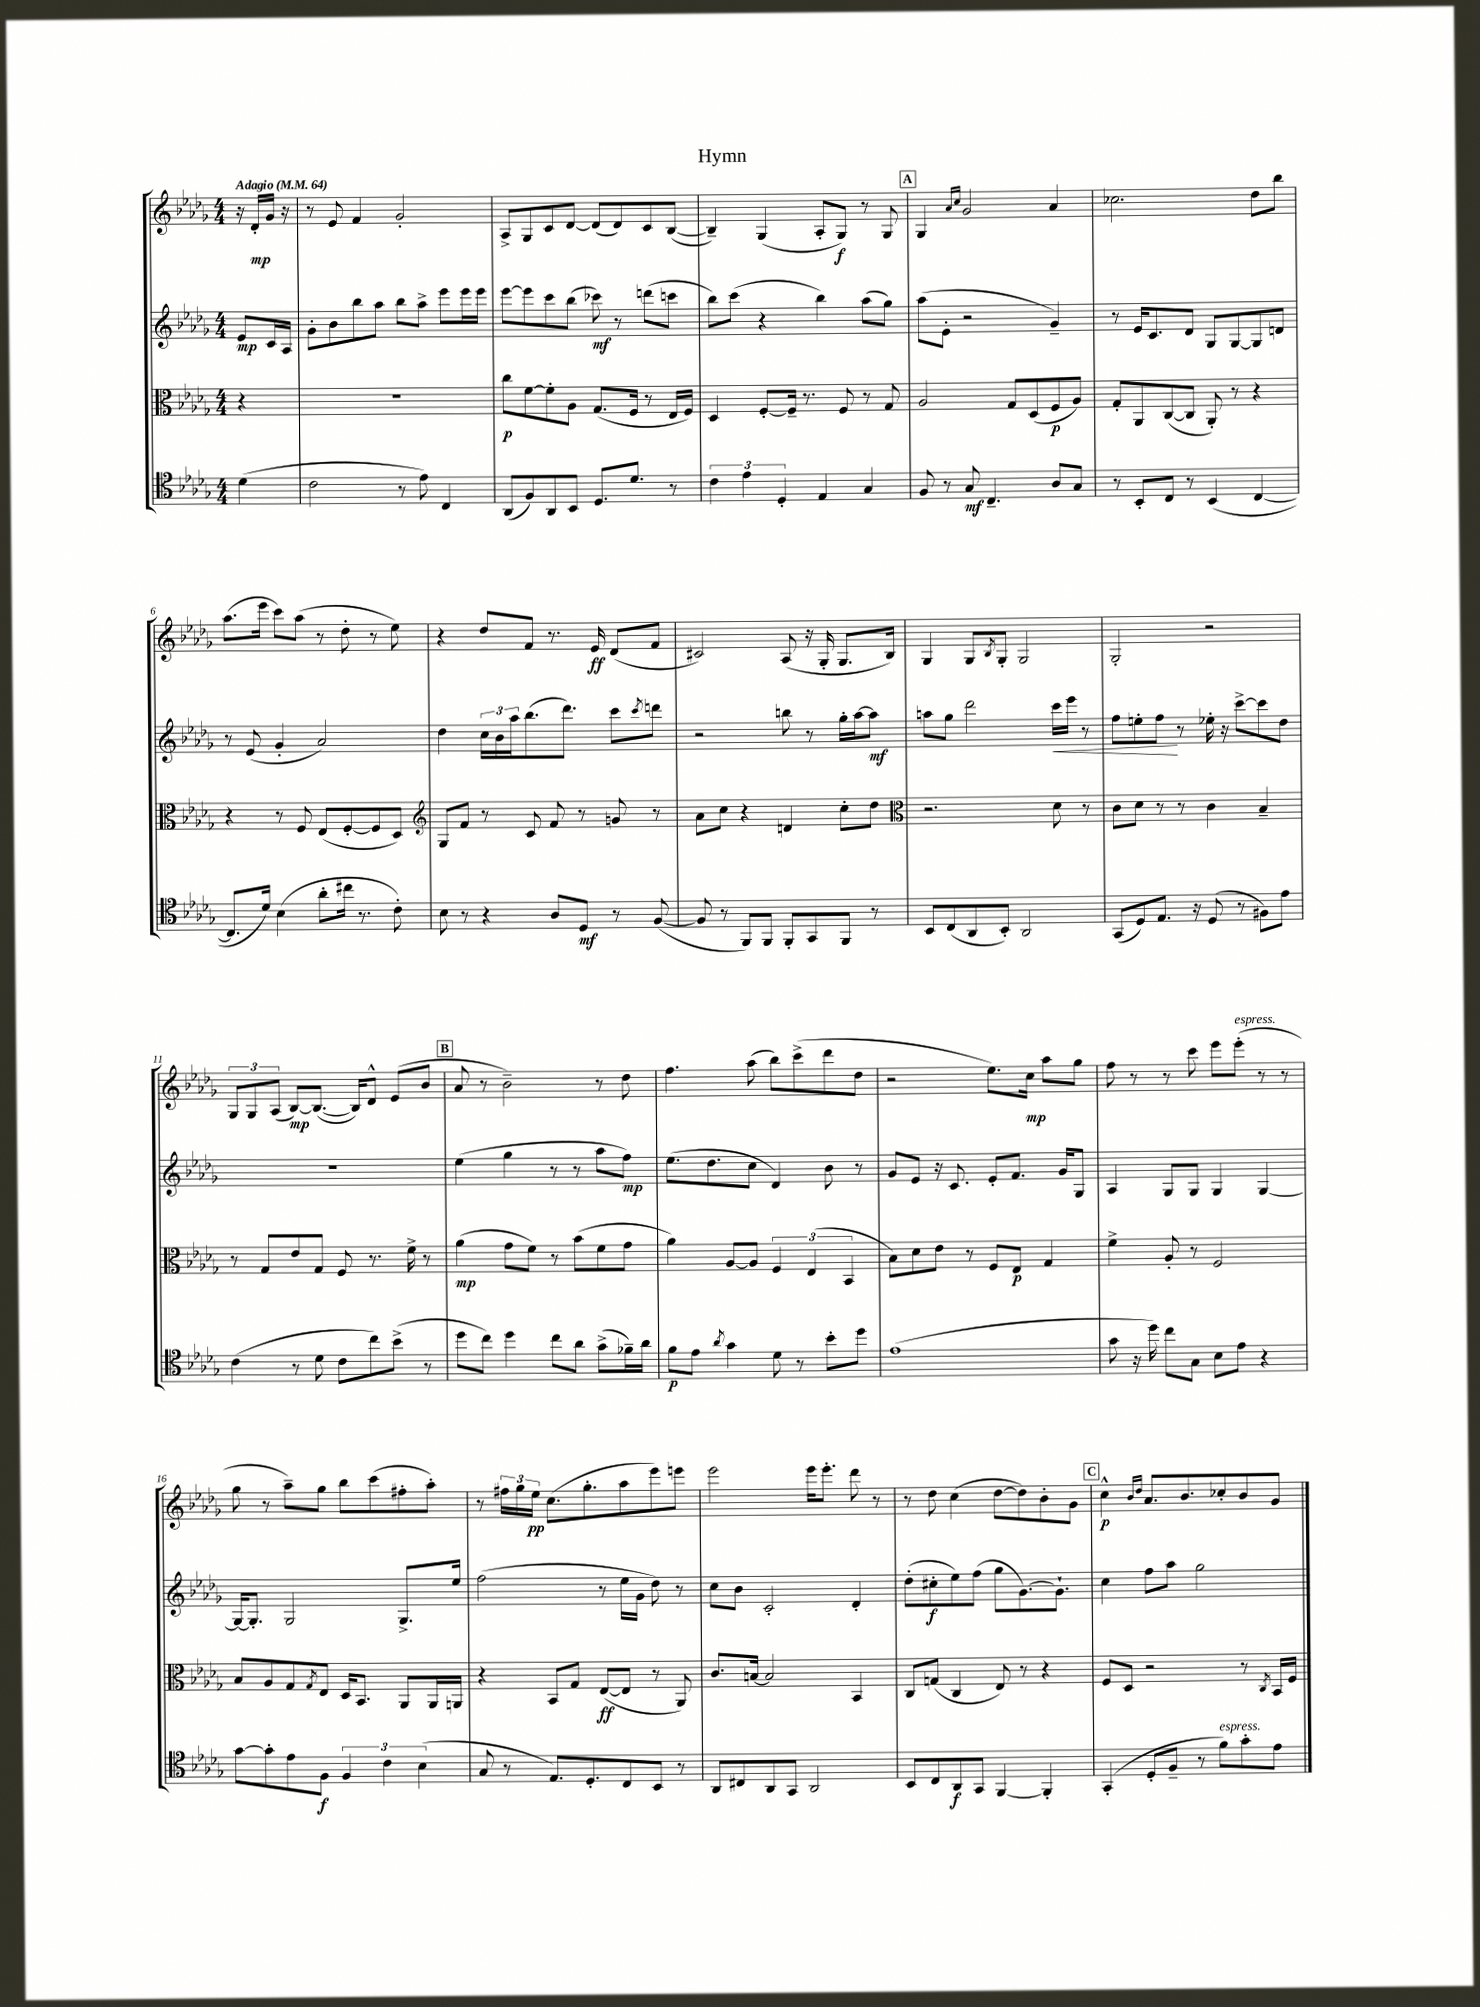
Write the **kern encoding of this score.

**kern	**kern	**kern	**kern
*staff4	*staff3	*staff2	*staff1
*clefC4	*clefC3	*clefG2	*clefG2
*k[b-e-a-d-g-]	*k[b-e-a-d-g-]	*k[b-e-a-d-g-]	*k[b-e-a-d-g-]
*M4/4	*M4/4	*M4/4	*M4/4
*MM64	*MM64	*MM64	*MM64
(4d-\	4r	8e-/L	16r
.	.	.	16d-'/LL
.	.	16c/L	16g-/JJ
.	.	16A-/JJ	16r
=	=	=	=
2c\	1r	8g-'\L	8r
.	.	8b-\	8e-/
.	.	8bb-\	4f/
.	.	8aa-\J	.
8r	.	8bb-\L	2g-'/
8e-\)	.	8aa-^\J	.
4C/	.	8eee-\L	.
.	.	16eee-\L	.
.	.	16eee-\JJ	.
=	=	=	=
(8AA-/L	8cc\L	[8eee-\L	8A-^/L
8F/)	[8f\	8eee-\]	8G-/
8AA-/	8f'\]	8ccc\	8c/
8BB-/J	8A-\J	(8bb-\J	[8d-/J
8.D-/L	(8.G-/L	8ccc-\)	(8d-/]L
.	.	8r	8d-/)
8.d-/J	16F/Jk	.	.
.	8r	(8ddd\L	8c/
8r	16E-/LL	8ccc\J	([8B-/J
.	16F/JJ)	.	.
=	=	=	=
6c\	4D-/	8bb-\L)	4B-~/])
.	.	(8ccc\J	.
6e-\	.	.	.
.	[8F'/L	4r	(4G-/
6D-'/	.	.	.
.	16F~/]Jk	.	.
.	8.r	.	.
4E-/	.	4bb-\)	8A-'/L
.	8F/	.	8G-/J)
4G-/	8r	(8aa-\L	8r
.	8G-/	8gg-\J)	8G-/
=	=	=	=
8F/	2A-/	(8aa-\L	4G-/
8r	.	8e-'\J	.
.	.	.	16qqa-/LL
.	.	.	16qqcc/JJ
8G-/	.	2r	2g-/
4.C~/	.	.	.
.	8G-/L	.	.
.	(8D-/	.	.
8A-/L	8F/	4g-~/)	4a-/
8G-/J	8A-/J)	.	.
=	=	=	=
8r	8G-'/L	8r	2.cc-\
8BB-'/L	8AA-/	16e-/LK	.
.	.	8.c/	.
8C/J	([8C/	.	.
8r	8C/]J	8d-/J	.
(4BB-/	8AA-'/)	8G-/L	.
.	8r	[8G-/	.
[4C/	4r	8G-/]	8dd-\L
.	.	8d/J	8bb-\J
=	=	=	=
8.C/]L	4r	8r	(8.aa-\L
.	.	(8e-/	.
16d-/Jk)	.	.	16eee-\Jk
(4B-\	8r	4g-'/	8ccc\L)
.	8F/	.	(8aa-\J
8a-'\L	(8E-/L	2a-/)	8r
16cc#\Jk	[8F'/	.	8dd-'\
8.r	.	.	.
.	8F/]	.	8r
8c'\)	8D-/J)	.	8ee-\)
=	=	=	=
*	*clefG2	*	*
8B-\	8G-/L	4dd-\	4r
8r	8f/J	.	.
4r	8r	24cc\LL	8dd-/L
.	.	24b-\	.
.	.	24aa-\J	.
.	8c/	(8.bb-\	8f/J
8A-/L	8f/	.	8.r
.	.	8.ddd-\J)	.
8D-/J	8r	.	.
.	.	.	16e-/
8r	8g/	8ccc\L	(8d-/L
.	.	8qccc/	.
([8F/	8r	8ddd\J	8f/J
=	=	=	=
8F/]	8a-\L	2r	2c#/)
8r	8cc\J	.	.
8FF/L)	4r	.	.
8FF/J	.	.	.
8FF'/L	4d/	8bb\	(8A-/
8GG-/	.	8r	16r
.	.	.	16G-'/
8FF/J	8cc'\L	16gg-'\LL	8.G-/L
.	.	[16aa-\J	.
8r	8dd-\J	8aa-\]J	.
.	.	.	16B-/Jk)
=	=	=	=
*	*clefC3	*	*
8BB-/L	2.r	8aa\L	4G-/
(8C/	.	8gg-\J	.
8AA-/	.	2ddd-\	8G-/L
.	.	.	8qB-/
8BB-'/J)	.	.	8G-'/J
2AA-/	.	.	2G-/
.	8d-\	16ccc\LL	.
.	.	16eee-\JJ	.
.	8r	8r	.
=	=	=	=
(8GG-/L	8c\L	8ff\L	2G-'/
8D-/)	8d-\J	8ee'\	.
8.E-/J	8r	8ff\J	.
.	8r	8r	.
16r	.	.	.
(8D-/	4c\	16ee-'\	2r
.	.	16r	.
8r	.	[8ccc^\L	.
8F#\L)	4B-~/	8ccc\]	.
8e-\J	.	8dd-\J	.
=	=	=	=
(4c\	8r	1r	12G-/L
.	.	.	12G-/
.	8G-/L	.	.
.	.	.	(12A-/J
8r	8e-/	.	[8B-/L)
8d-\	8G-/J	.	(8.B-/_J
8c\L	8F/	.	.
.	.	.	16B-/]LK)
8cc\)	8.r	.	8d-^^/J
(8b-^\J	.	.	(8e-/L
.	16f^\	.	.
8r	8r	.	8b-/J
=	=	=	=
8dd-\L	(4a-\	(4ee-\	8a-/
8cc\J)	.	.	8r
4dd-\	8g-\L	4gg-\	2b-~\)
.	8f\J)	.	.
8cc\L	8r	8r	.
8a-\J	(8b-\L	8r	.
(8g-^\L	8f\	8aa-\L	8r
16f-~\L)	8g-\J	8ff\J)	8dd-\
16a-\JJ	.	.	.
=	=	=	=
8f\L	4a-\)	(8.ee-\L	4.ff\
8e-\J	.	.	.
.	.	8.dd-\	.
8qa-/	.	.	.
4g-\	[8A-/L	.	.
.	8A-/]J	8cc\J	(8aa-\
8d-\	6F/	4d-/)	8bb-\L)
8r	.	.	(8ccc^\
.	(6E-/	.	.
8b-'\L	.	8b-\	8ddd-\
.	6BB-/	.	.
8dd-\J	.	8r	8dd-\J
=	=	=	=
(1e-	8B-\L)	8g-/L	2r
.	8d-\	8e-/J	.
.	8e-\J	16r	.
.	.	8.c/	.
.	8r	.	.
.	8F/L	8e-'/L	8.ee-\L)
.	8E-/J	8.f/J	.
.	.	.	16cc\Jk
.	4G-/	.	8aa-\L
.	.	16g-/LK	.
.	.	8G-/J	8gg-\J
=	=	=	=
8g-\	4f^\	4A-/	8ff\
16r	.	.	8r
16dd-\)	.	.	.
8cc\L	8A-'/	8G-/L	8r
8G-\J	8r	8G-/J	8ccc\
8B-\L	2F/	4G-/	8eee-\L
8e-\J	.	.	(8eee-'\J
4r	.	[4G-/	8r
.	.	.	8r
=	=	=	=
[8g-\L	8B-/L	16G-/_LK	8gg-\
.	.	8.G-'/]J	.
8g-'\]	8A-/	.	8r
8e-\	8G-/	2G-/	8aa-~\L)
.	8qG-/	.	.
8F\J	8E-/J	.	8gg-\J
6F/	16D-/LK	.	8bb-\L
.	8.BB-/J	.	.
.	.	.	(8ccc\
6c\	.	.	.
.	8AA-/L	8.G-^/L	8ff#'\
(6B-\	.	.	.
.	16AA-/L	.	8aa-'\J)
.	16AA/JJ	16ee-/Jk	.
=	=	=	=
8G-/	4r	(2ff\	8r
8r	.	.	24ff#\LL
.	.	.	24gg-\
.	.	.	24ee-\JJ
8.E-/L)	8BB-/L	.	(8.cc\L
.	8G-/J	.	.
8.D-'/	.	.	8.gg-'\
.	([8E-/L	8r	.
8C/	8E-/]J	16ee-\LL	8aa-\
.	.	16g-\JJ	.
8BB-/J	8r	8dd-\)	8eee-\)
8r	8AA-/)	8r	8eee\J
=	=	=	=
8AA-/L	8.c/L	8cc\L	2eee-\
8C#/	.	8b-\J	.
.	[16B/Jk	.	.
8AA-/	2B/]	2c'/	.
8GG-/J	.	.	.
2AA-/	.	.	16eee-\LK
.	.	.	8.eee-'\J
.	4BB-/	4d-'/	8ddd-\
.	.	.	8r
=	=	=	=
8BB-/L	8C/L	(8dd-'\L	8r
8C/	(8G/J	8cc#'\	8dd-\
8AA-/	4C/	8ee-\)	(4cc\
8GG-/J	.	(8ff\J	.
[4FF/	8E-/)	8gg-\L	[8dd-\L
.	8r	[8.g-\)	8dd-\])
4FF'/]	4r	.	8b-'\
.	.	8.g-`\]J	.
.	.	.	8g-\J
=	=	=	=
(4GG-'/	8F/L	4cc\	4cc^^\
.	8D-/J	.	.
.	.	.	16qqb-/LL
.	.	.	16qqdd-/JJ
8D-'/L	2r	8ff\L	8.a-/L
8F~/J	.	8aa-\J	.
.	.	.	8.b-/
8r	.	2gg-\	.
8f\L)	.	.	8cc-'/
8g-'\	8r	.	8b-/
.	8qC/	.	.
8e-\J	16BB-/LL	.	8g-/J
.	16F/JJ	.	.
==	==	==	==
*-	*-	*-	*-
